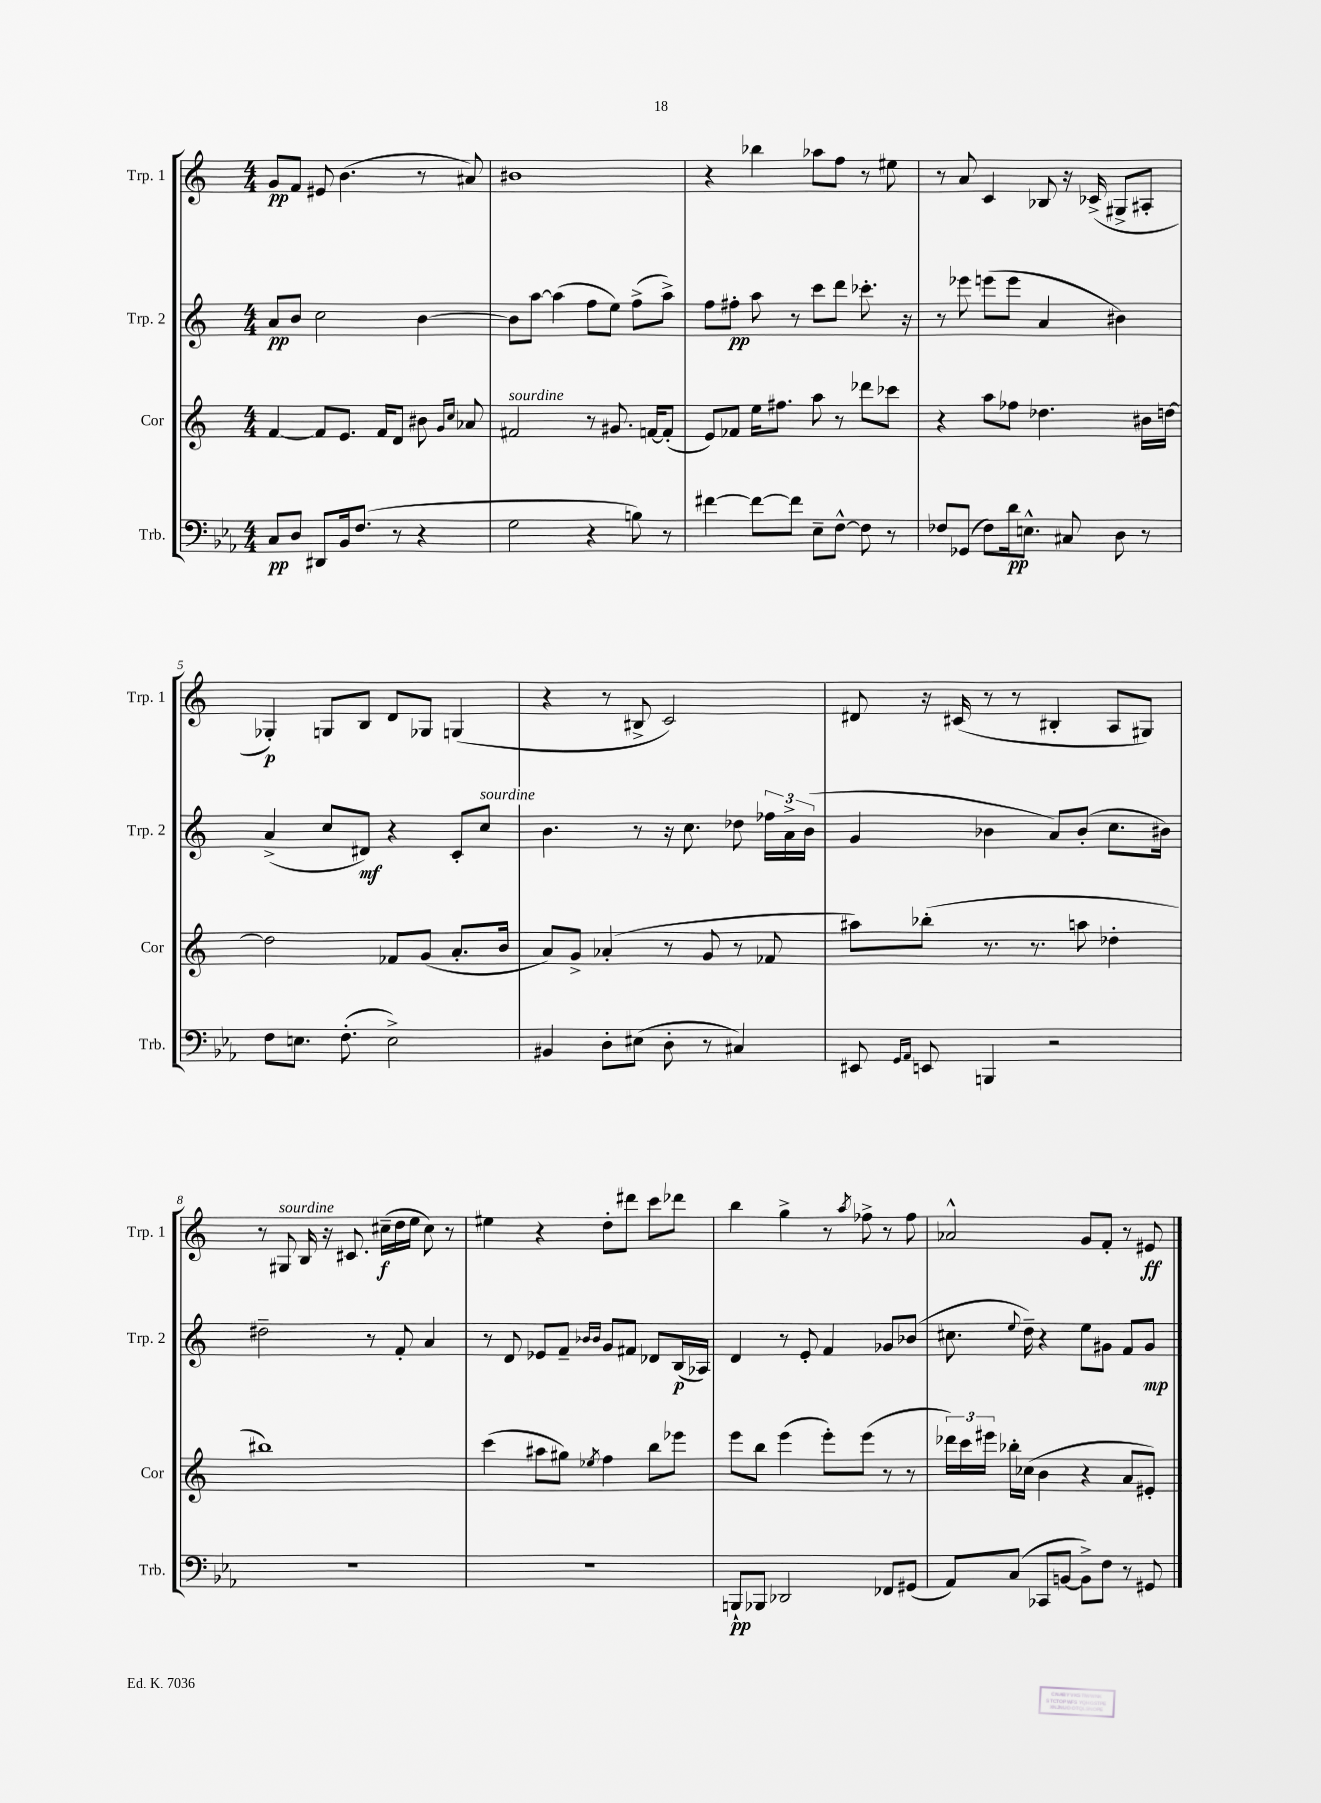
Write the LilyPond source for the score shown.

<<
\new StaffGroup <<
\new Staff = "s0" \with { instrumentName = "Trp. 1" shortInstrumentName = "Trp. 1" } {
    \clef treble \key c \major \numericTimeSignature \time 4/4
    \autoBeamOff g'8[\pp f'8] eis'8 b'4.( r8 ais'8) |
    bis'1 |
    r4 bes''4 aes''8[ f''8] r8 eis''8 |
    r8 a'8 c'4 bes8 r16 ces'16->( gis8[-> ais8]-. |
    ges4-.\p) g8[ b8] d'8[ ges8] g4( |
    r4 r8 bis8-> c'2) |
    dis'8 r16 cis'16( r8 r8 bis4-. a8[ gis8]) |
    r8 gis8^\markup { \italic "sourdine" } b16 r16 cis'8. cis''16[--\f( d''16 e''16] cis''8) r8 |
    eis''4 r4 d''8[-. dis'''8] c'''8[ des'''8] |
    b''4 g''4-> r8 \acciaccatura { a''8 } fes''8-> r8 fes''8 |
    aes'2-^ g'8[ f'8]-. r8 eis'8\ff \bar "|." |
}
\new Staff = "s1" \with { instrumentName = "Trp. 2" shortInstrumentName = "Trp. 2" } {
    \clef treble \key c \major \numericTimeSignature \time 4/4
    \autoBeamOff a'8[\pp b'8] c''2 b'4~ |
    b'8[ a''8]~ a''4( f''8[ e''8]) f''8[->( a''8]->) |
    f''8[ fis''8]-.\pp a''8 r8 c'''8[ d'''8] ces'''8.-. r16 |
    r8 ees'''8 e'''8[( e'''8] a'4 bis'4) |
    a'4->( c''8[ dis'8]\mf) r4 c'8[-. c''8]^\markup { \italic "sourdine" } |
    b'4. r8 r16 c''8. des''8 \tuplet 3/2 { fes''16[ a'16-> b'16]( } |
    g'4 bes'4 a'8[) bes'8]-.( c''8.[ bis'16]) |
    dis''2-- r8 f'8-. a'4 |
    r8 d'8 ees'8[ f'8]-- \grace { bes'16[ bes'16] } g'8[ fis'8] des'8[ b16\p( aes16]) |
    d'4 r8 e'8-. f'4 ges'8[ bes'8]( |
    cis''8. \appoggiatura { e''8 } d''16--) r4 e''8[ gis'8] f'8[ gis'8]\mp \bar "|." |
}
\new Staff = "s2" \with { instrumentName = "Cor" shortInstrumentName = "Cor" } {
    \clef treble \key c \major \numericTimeSignature \time 4/4
    \autoBeamOff f'4~ f'8[ e'8.] f'16[ d'8] bis'8 \grace { g'16[ c''16] } aes'8 |
    fis'2^\markup { \italic "sourdine" } r8 gis'8. f'16[~ f'8]-.( |
    e'8[) fes'8] e''16[ fis''8.] a''8 r8 des'''8[ ces'''8] |
    r4 a''8[ fes''8] des''4. bis'16[ d''16]~ |
    d''2 fes'8[ g'8]( a'8.[-. b'16] |
    a'8[) g'8]-> aes'4-.( r8 g'8 r8 fes'8 |
    ais''8[) bes''8]-.( r8. r8. a''8 des''4-. |
    bis''1) |
    c'''4( ais''8[ gis''8]) \acciaccatura { ees''8 } f''4 b''8[ ees'''8] |
    e'''8[ b''8] e'''4( e'''8[-.) e'''8]( r8 r8 |
    \tuplet 3/2 { des'''16[) c'''16 eis'''16] } bes''16[-. ces''16]( b'4 r4 a'8[ eis'8]-.) \bar "|." |
}
\new Staff = "s3" \with { instrumentName = "Trb." shortInstrumentName = "Trb." } {
    \clef bass \key ees \major \numericTimeSignature \time 4/4
    \autoBeamOff c8[\pp d8] dis,8[ bes,16 f8.]( r8 r4 |
    g2 r4 b8) r8 |
    fis'4~ fis'8[~ fis'8] ees8[-- f8]~-^ f8 r8 |
    fes8[ ges,8]( fes8[) d'16\pp e8.]-^ cis8 d8 r8 |
    f8[ e8.] f8.-.( e2->) |
    bis,4 d8[-. eis8]( d8-. r8 cis4) |
    eis,8 \grace { g,16[ aes,16] } e,8 b,,4 r2 |
    R1 |
    r1 |
    b,,8[-!\pp bes,,8] des,2 fes,8[ gis,8]( |
    aes,8[) c8]( ces,8[ b,8]~ b,8[->) f8] r8 gis,8 \bar "|." |
}
>>
>>
